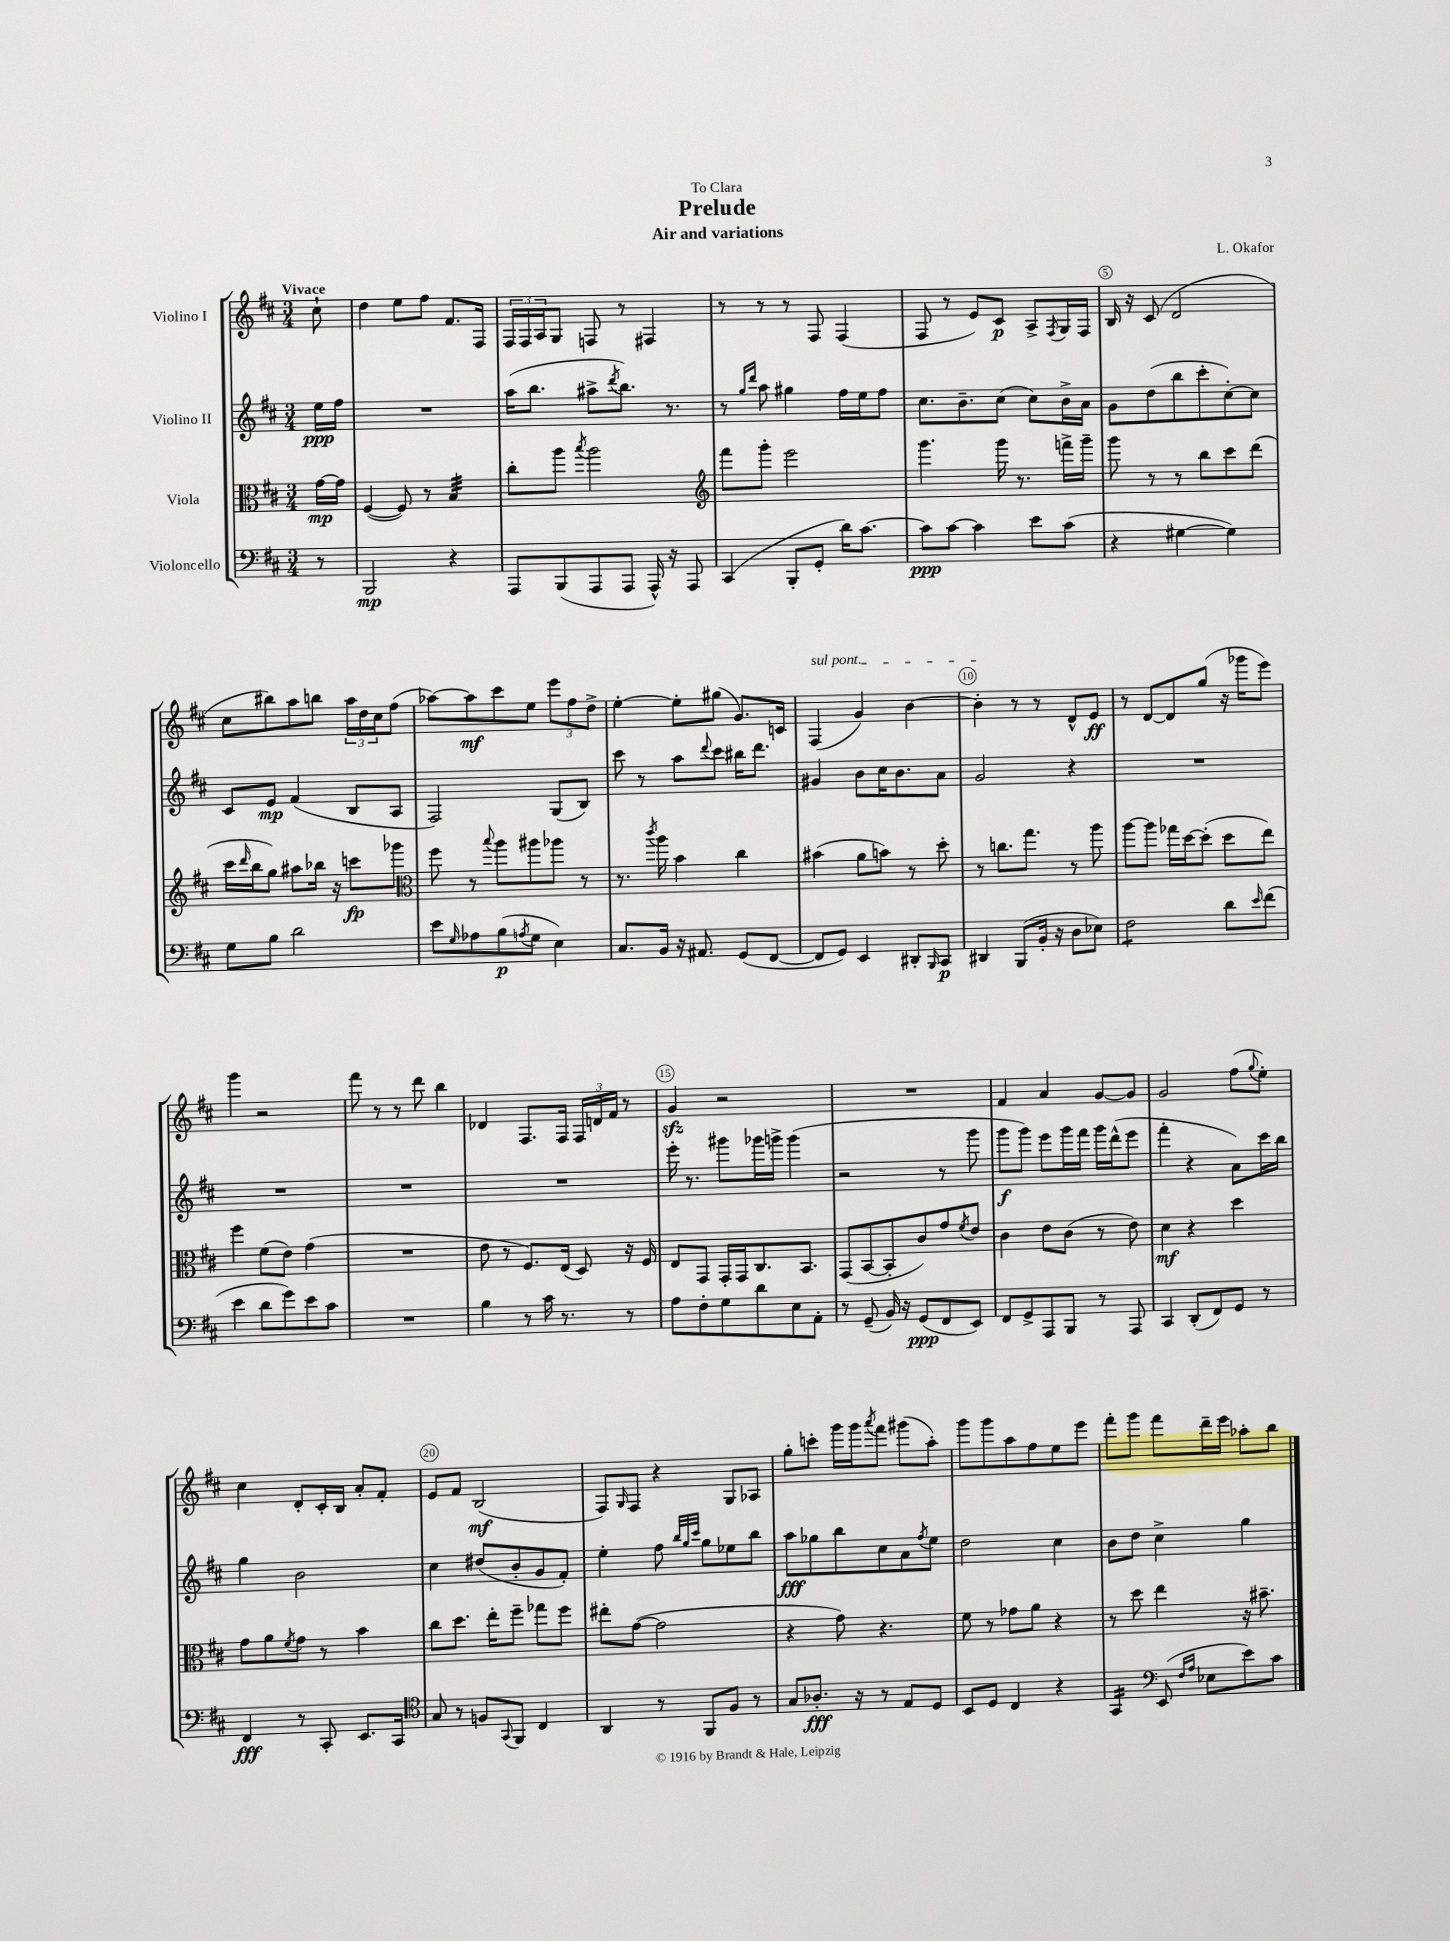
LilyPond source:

\header { title = "Prelude" composer = "L. Okafor" subtitle = "Air and variations" dedication = "To Clara" }
<<
\new StaffGroup <<
\new Staff = "s0" \with { instrumentName = "Violino I" } {
    \clef treble \key d \major \numericTimeSignature \time 3/4 \partial 8 \tempo "Vivace"
    cis''8-! |
    d''4 e''8 fis''8 fis'8. fis16 |
    \tuplet 3/2 { fis16 fis16 a16 } g8 f8 r8 fis4 |
    r8 r8 r8 fis8 fis4( |
    fis8 r8 e'8) cis'8\p a8-> \acciaccatura { fis8 } g16 fis16 |
    b16 r16 cis'8( d'2 |
    cis''8 bis''8) a''8 b''8 \tuplet 3/2 { a''16 d''16 cis''16 } fis''8( |
    aes''8~) aes''8\mf cis'''8 e''8 \tuplet 3/2 { e'''8 fis''8 d''8-> } |
    e''4~-. e''8-. gis''8( g'8.) c'16 |
    \once \override TextSpanner.bound-details.left.text = \markup { \italic "sul pont." } fis4\startTextSpan( g'4) b'4~ |
    b'4-.\stopTextSpan r8 r8 d'8-^ e'8\ff |
    r8 d'8~ d'8 g''8( r16 ges'''16 e'''8) |
    g'''4 r2 |
    fis'''8 r8 r8 d'''8 b''4 |
    des'4 fis8. fis16 \tuplet 3/2 { fis16 d'16 fis'16 } r8 |
    g'4\sfz r2 |
    R2. |
    fis'4 a'4 g'8~ g'8 |
    g'2 fis''8( \appoggiatura { g''8 } e''8-.) |
    cis''4 d'8-. cis'16-. b16 a'8-. fis'8-. |
    e'8 fis'8 b2\mf( |
    fis8) \grace { g16 } fis8 r4 g8 aes8 |
    g''8-. c'''8-. g'''16 g'''16 \acciaccatura { a'''8 } fis'''8 gis'''8( a''8-.) |
    g'''8 g'''8 a''8 fis''8 e''8 e'''8 |
    fis'''8-. g'''8 fis'''8 d'''16-- e'''16 aes''8-. b''8 \bar "|." |
}
\new Staff = "s1" \with { instrumentName = "Violino II" } {
    \clef treble \key d \major \numericTimeSignature \time 3/4 \partial 8
    e''16\ppp fis''16 |
    R2. |
    a''16( b''8. ais''8-> \acciaccatura { d'''8 } b''8.) r8. |
    r8 \grace { g''16 d'''16 } a''8 gis''4 fis''16 e''16 fis''8 |
    cis''8. b'8.-- cis''8( cis''8) b'16-> a'16 |
    g'8 d''8( b''8 cis'''8-. cis''8~-.) cis''8 |
    cis'8 e'8\mp fis'4( b8 a8 |
    fis2) g8( b8) |
    cis'''8 r8 a''8 \appoggiatura { d'''8 } cis'''8 bis''16 d'''8. |
    gis'4 b'8 cis''16 b'8. a'8 |
    g'2 r4 |
    R2. |
    R2. |
    R2. |
    R2. |
    e'''16-. r8. gis'''8 ges'''16 g'''16-> g'''4( |
    r2 r8 g'''8 |
    g'''8\f g'''8) e'''8 g'''16 fis'''16 g'''16 d'''16-^( e'''8 |
    fis'''4-. r4 a'8) cis'''16 b''16 |
    g''4 b'2 |
    cis''4 dis''8( b'8-. g'8 fis'8-.) |
    e''4-. fis''8 \grace { b''32 g''32 cis'''32 } g''8 ees''8 b''8 |
    a''8\fff ges''8 b''8 cis''8 a'8 \acciaccatura { fis''8 } e''8 |
    d''2 cis''4 |
    b'8 d''8 cis''4-> g''4 \bar "|." |
}
\new Staff = "s2" \with { instrumentName = "Viola" } {
    \clef alto \key d \major \numericTimeSignature \time 3/4 \partial 8
    g'16~\mp g'16 |
    fis4~( fis8) r8 b4:32 |
    cis''8-. a''8 \acciaccatura { b''8 } a''2 |
    \clef treble fis'''8 g'''8-. e'''2 |
    g'''4. g'''16 r8. f'''16-> g'''16-- |
    g'''8 r8 r8 b''8 cis'''8 d'''8( |
    cis'''16 \grace { d'''16 } b''16 g''8) ais''8 bes''16 r16 c'''8\fp ges'''8 |
    \clef alto fis''8 r8 \appoggiatura { b''8 } a''8 ais''8 aes''8 r8 |
    r8. \acciaccatura { cis'''8 } a''16 b'4 cis''4 |
    bis'4( a'8 b'8) r8 d''8-. |
    r8 c''8. g''8. r8 a''8 |
    a''8~ a''8 ges''16 d''16~ d''8-.( d''8 e''8) |
    fis''4 fis'8( e'8) g'4( |
    R2. |
    e'8 r8 fis8.) e16( d8) r16 fis16 |
    e8 g,8 g,16-. g,16 cis8. b,8. |
    g,8( b,8~ b,8-. cis'8) g'8 \acciaccatura { fis'8 } e'8 |
    cis'4 e'8 cis'8( r8 e'8) |
    d'4\mf r4 d''4 |
    g'8 a'8 \acciaccatura { fis'8 } g'8 r8 b'4 |
    cis''8 d''8. e''16-. fis''8-- ges''8 fis''8 |
    eis''8-. g'8~( g'2 |
    r4 g'8) r4. |
    fis'8 r8 ges'8 a'8 r4 |
    r8 d''8 e''4 r16 bis'8.-- \bar "|." |
}
\new Staff = "s3" \with { instrumentName = "Violoncello" } {
    \clef bass \key d \major \numericTimeSignature \time 3/4 \partial 8
    r8 |
    b,,2\mp r4 |
    a,,8 b,,8( a,,8 a,,8 a,,16-^) r16 a,,8 |
    cis,4( b,,8-. g,8-. d'16) cis'8.~ |
    cis'8\ppp cis'8~ cis'4 e'8 cis'8( |
    r4 gis4~ gis4) |
    g8 b8 d'2 |
    e'8 \grace { g16 } aes8 b8\p( \acciaccatura { a8 } g8 e4) |
    cis8. b,16 r16 ais,8. g,8( fis,8~ |
    fis,8 g,8) e,4 dis,8-. \grace { b,,16 } cis,8\p |
    dis,4 b,,8( b,16-. r16 d8 ees8) |
    fis2:8 d'8 \grace { e'16 } fis'8( |
    e'4 d'8 g'8) e'8 cis'8 |
    R2. |
    b4 r8 cis'16 r8. r8 |
    a8 fis8-. g8 d'8 e8 a,8-. |
    r8 g,8--( b,16) r16 g,8\ppp( fis,8 e,8) |
    fis,8 g,8-> a,,8 b,,8 r8 a,,8 |
    cis,4 d,8-.( fis,8) g,8 r8 |
    fis,4\fff r8 cis,8-. e,8. cis,16 |
    \clef tenor g8 r8 f8 \appoggiatura { g,8 } fis,8 cis4 |
    a,4 r8 fis,8 fis8 r8 |
    g8 aes8.-.\fff r16 r8 e8 d8 |
    b,8 d8 cis4 r4 |
    g,4:16 \clef bass e,8( \grace { fis16 a16 } ees8 e'8) cis'8 \bar "|." |
}
>>
>>
\layout { \context { \Score \override BarNumber.break-visibility = ##(#f #t #t) barNumberVisibility = #(every-nth-bar-number-visible 5) \override BarNumber.stencil = #(make-stencil-circler 0.1 0.3 ly:text-interface::print) } }
